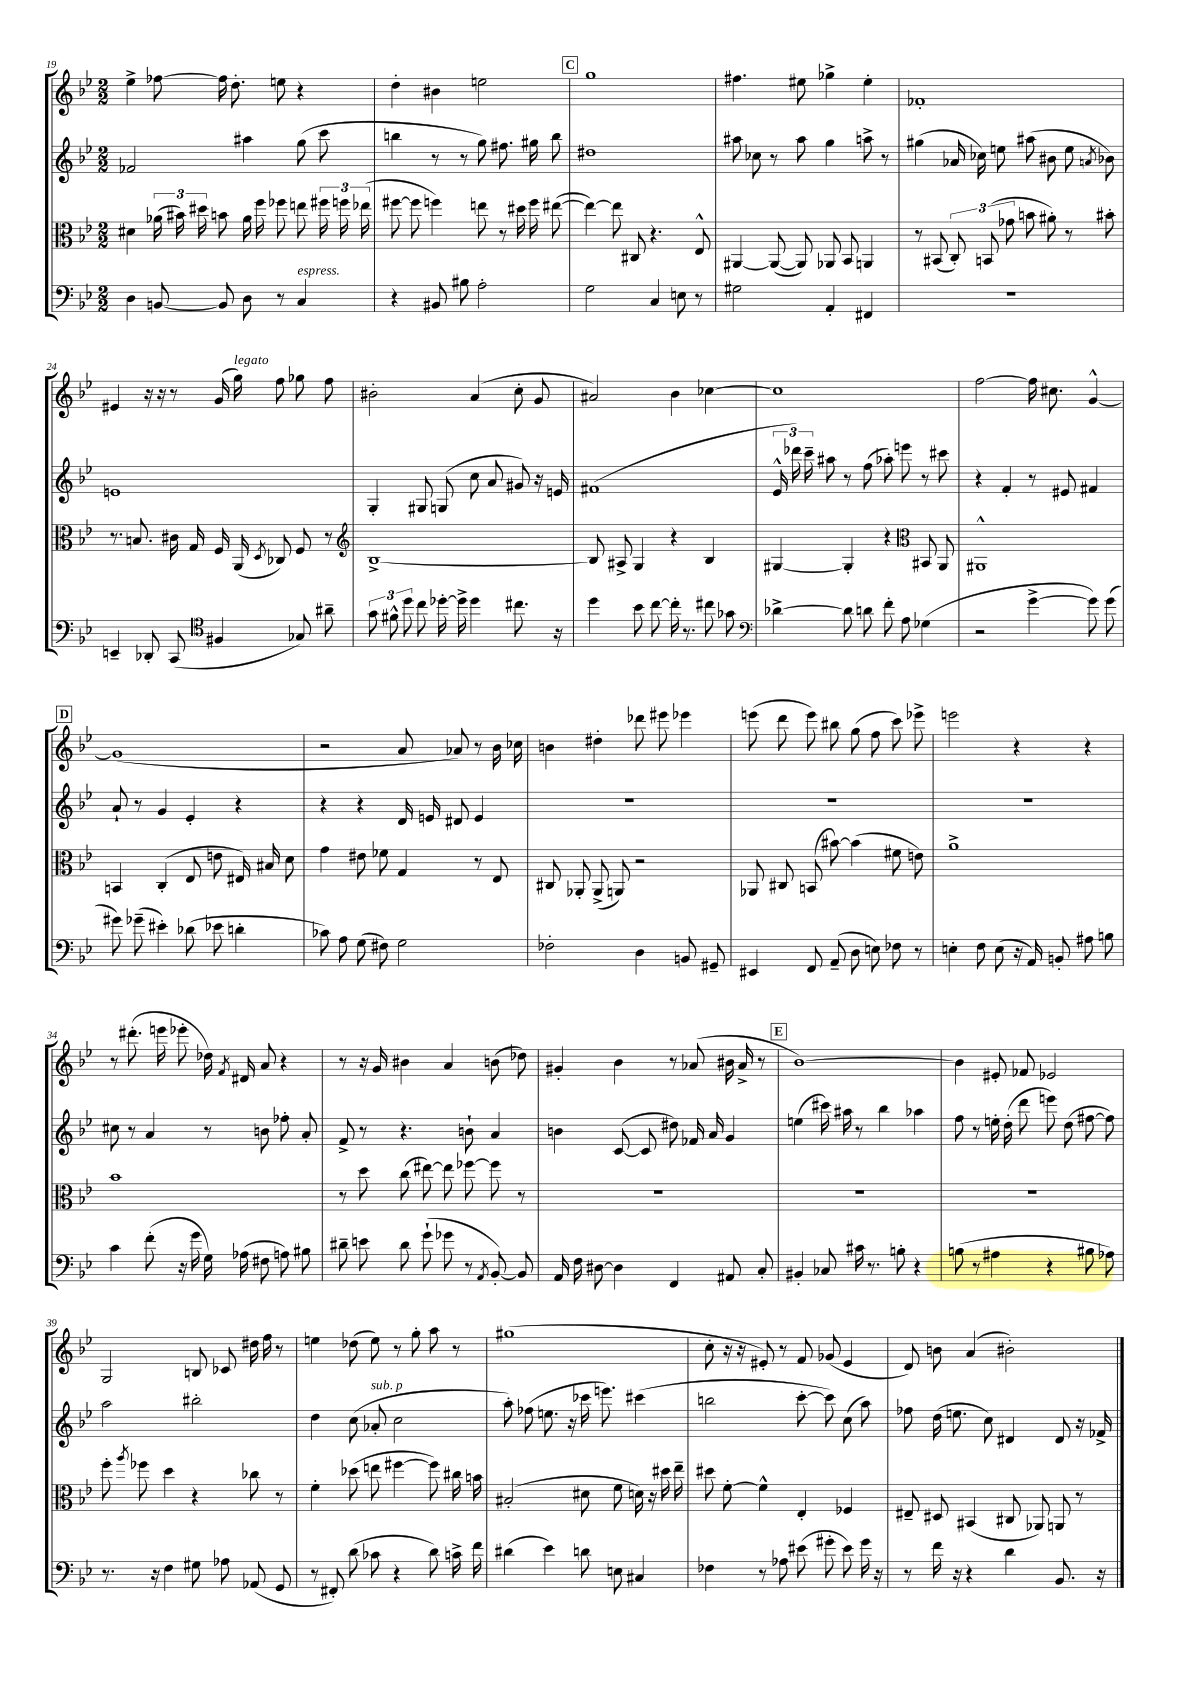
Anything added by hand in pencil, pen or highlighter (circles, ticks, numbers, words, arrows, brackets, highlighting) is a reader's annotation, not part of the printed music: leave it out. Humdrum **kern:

**kern	**kern	**kern	**kern
*part4	*part3	*part2	*part1
*staff4	*staff3	*staff2	*staff1
*clefF4	*clefC3	*clefG2	*clefG2
*k[b-e-]	*k[b-e-]	*k[b-e-]	*k[b-e-]
*M2/2	*M2/2	*M2/2	*M2/2
=19	=19	=19	=19
4D\	4d#X\	2f-X/	4ee-^\
[8BBn/	(24a-X\	.	[8ff-X\
.	24b#X\)	.	.
.	24dd#X\	.	.
8BB/]	8bn\	.	16ff-\]
.	.	.	8.dd'\
8D\	16a-\	4aa#X\	.
.	16ff\	.	.
8r	8ff-X\	.	8een\
!LO:TX:a:i:t=espress.	!	!	!
4C/	8een\	(8gg\	4r
.	24ff#X\	8ccc\	.
.	24ffn\	.	.
.	(24ee-X\	.	.
=20	=20	=20	=20
4r	[8ff#X\	4bbn\	4dd'\
.	8ff#\]	.	.
8BB#X/	4ffn\)	8r	4b#X\
8B#X\	.	8r	.
2A'\	8een\	8gg\)	2een\
.	8r	8.ff#X\	.
.	16dd#X\	.	.
.	16ff\	16gg#X\	.
.	([8ee#X\	8bb\	.
!!LO:REH:place=s1:t=C
=21	=21	=21	=21
2G\	4ee#\_)	1dd#X	1gg
.	8ee#\]	.	.
.	8C#X/	.	.
4C/	4.r	.	.
8En\	.	.	.
8r	8E-^^/	.	.
=22	=22	=22	=22
2G#X\	[4AA#X/	8aa#X\	4.ff#X\
.	.	8cc-X\	.
.	(8AA#/_	8r	.
.	8AA#/])	8aa#\	8ee#X\
4AA'/	8AA-X/	4gg\	4gg-X^\
.	8BB-/	.	.
4FF#X/	4AAn/	8aan^\	4ee#'\
.	.	8r	.
=23	=23	=23	=23
1r	8r	(4gg#X\	1f-X'
.	(8BB#X/	.	.
.	12C'/)	16a-X/	.
.	.	16cc-X\)	.
.	(12BBn/	.	.
.	.	8een\	.
.	12g-X\	.	.
.	8bn\	(8aa#X\	.
.	8a#X'\)	8b#X\	.
.	8r	8ee\	.
.	.	8qan/	.
.	8b#X'\	8b-X\)	.
!!LO:LB:g=z
=24	=24	=24	=24
4EEn~/	8.r	1en	4e#X/
.	8.Bn/	.	.
8DD-X'/	.	.	16r
.	.	.	16r
(8CC/	16c#X\	.	8r
.	16G/	.	.
*clefC4	*	*	*
4F#X/	16F/	.	(16g/
!	!	!	!LO:TX:a:i:t=legato
.	(16AA/	.	16gg\)
.	8qD/	.	.
.	8C-X/)	.	8ff\
8G-X/)	8F/	.	8gg-X\
8a#X~\	8r	.	8ff\
=25	=25	=25	=25
*	*clefG2	*	*
12g\	[1B-^	4G'/	2b#X'\
12f#X^^\	.	.	.
12dd\	.	.	.
8cc\	.	8G#X/	.
[16dd-X'\	.	(8Gn/	.
16dd-^\]	.	.	.
4dd-\	.	8cc\	(4a/
.	.	8a/	.
8.cc#X\	.	8g#X/)	8cc'\
.	.	16r	8g/
16r	.	16en/	.
=26	=26	=26	=26
4dd\	8B-/]	(1f#X	2a#X/)
.	8A#X^/	.	.
8b-\	4G/	.	.
[8cc\	.	.	.
16cc'\]	4r	.	4b-\
8.r	.	.	.
8cc#X\	4B-/	.	[4cc-X\
8g-X\	.	.	.
=27	=27	=27	=27
*clefF4	*	*	*
[4d-X^\	[4G#X/	24e-^^/	1cc-]
.	.	24ddd-X\)	.
.	.	24ccc~\	.
.	.	8aa#X\	.
8d-\]	4G#'/]	8r	.
8dn\	.	(8ff\	.
8f'\	4r	8aa-X'\)	.
8A\	.	8eeen\	.
*	*clefC3	*	*
(4G-X\	8BB#X/	8r	.
.	8AA/	8ccc#X\	.
=28	=28	=28	=28
2r	1AA#X^^	4r	[2ff\
.	.	4f'/	.
[4g^\	.	8r	16ff\]
.	.	.	8.cc#X\
.	.	8e#X/	.
8g\])	.	4f#X/	[4g^^/
(8g\	.	.	.
!!LO:LB:g=z
!!LO:REH:place=s1:t=D
=29	=29	=29	=29
8g#X\)	4BBn/	8a`/	(1g]
(8g-X~\	.	8r	.
4e#X'\)	(4C'/	4g/	.
(8d-X\	8E-/	4e-'/	.
8e-X\	8en\	.	.
4dn'\	16E#X/)	4r	.
.	16B#X/	.	.
.	8d\	.	.
=30	=30	=30	=30
8c-X\)	4g\	4r	2r
8A\	.	.	.
(8G\	8e#X\	4r	.
8F#X\)	8f-X\	.	.
2G\	4G/	16d/	8a/
.	.	16en/	.
.	.	8d#X/	8a-X/)
.	8r	4e/	8r
.	8E-/	.	16b-\
.	.	.	16cc-X\
=31	=31	=31	=31
2F-X'\	8C#X/	1r	4bn\
.	8AA-X'/	.	.
.	(8AA-^/	.	4dd#X'\
.	8AAn/)	.	.
4D\	2r	.	8ddd-X\
.	.	.	8eee#X\
8BBn/	.	.	4eee-X\
8GG#X~/	.	.	.
=32	=32	=32	=32
4EE#X/	8AA-X/	1r	(8eeen\
.	8C#X/	.	8ddd\
8FF/	(8BBn/	.	8eee\)
(8AA~/	[8b#X\)	.	8bb#X\
8D\	(4b#\]	.	(8gg\
8En\)	.	.	8ff\
8F-X\	8f#X\	.	8ccc\)
8r	8en\)	.	8eee-X^\
=33	=33	=33	=33
4En'\	1a^	1r	2eeen\
8F\	.	.	.
(8E\	.	.	.
16r	.	.	4r
16AA/)	.	.	.
8BBn'/	.	.	.
8A#X\	.	.	4r
8Bn\	.	.	.
!!LO:LB:g=z
=34	=34	=34	=34
4c\	1b-	8cc#X\	8r
.	.	8r	(8.ddd#X'\
(8f'\	.	4a/	.
.	.	.	16eeen\
16r	.	.	8eee-X'\
16g\	.	.	.
16G\)	.	8r	16dd-X\)
.	.	.	8qf/
(16A-X\	.	.	16d#X/
8F#X\	.	8bn\	8a/
8An\)	.	8ff-X'\	4r
8B#X\	.	8a'/	.
=35	=35	=35	=35
8d#X~\	8r	8f^/	8r
8en\	8dd\	8r	16r
.	.	.	16g/
8d#\	(8cc\	4.r	4b#X\
(8g`\	[8ee#X\)	.	.
8g-X\	8ee#\]	.	4a/
8r	[8ff-X\	8bn`\	.
8qAA/	.	.	.
[8BB-'/)	8ff-\]	4a/	(8bn\
8BB-/]	8r	.	8dd-X\)
=36	=36	=36	=36
16AA/	1r	4bn\	4g#X'/
16F\	.	.	.
[8D#X\	.	.	.
4D#\]	.	([8c/	4b-\
.	.	8c/]	.
4FF/	.	8dd#X\)	8r
.	.	16f-X/	(8a-X/
.	.	16a/	.
8AA#X/	.	4g/	16b#X\
.	.	.	16a-^/
8C'/	.	.	8r
!!LO:REH:place=s1:t=E
=37	=37	=37	=37
4BB#X'/	1r	(4een\	[1b-)
8C-X/	.	16ccc#X\)	.
.	.	16aa#X\	.
16c#X\	.	8r	.
8.r	.	.	.
.	.	4bb-\	.
8Bn'\	.	.	.
4r	.	4aa-X\	.
=38	=38	=38	=38
(8Bn\	1r	8ff\	4b-\]
8r	.	8r	.
4A#X\	.	16een'\	8e#X'/
.	.	(16dd'\	.
.	.	8ddd\	8f-X/
4r	.	8eeen\)	2e-X/
.	.	(8dd\	.
8B#X\	.	[8ff#X\	.
8A-X\)	.	8ff#\])	.
!!LO:LB:g=z
=39	=39	=39	=39
8.r	8ff'\	2aa\	2G/
.	8qaa/	.	.
.	8ff-X\	.	.
16r	.	.	.
4F\	4dd\	.	.
8G#X\	4r	2bb#X'\	8Bn/
8A-X\	.	.	8c-X/
(8AA-X/	8cc-X\	.	16dd#X\
.	.	.	16ff\
8GG/	8r	.	8r
=40	=40	=40	=40
8r	4f'\	4dd\	4een\
8FF#X'/)	.	.	.
(8d\	(8dd-X\	(8cc\	(8dd-X\
!	!	!LO:TX:a:i:t=sub. p	!
8c-X\	8een\	8a-X'/	8ee\)
4r	[4ff#X\	2cc\	8r
.	.	.	8gg'\
8d\)	8ff#\])	.	8aa\
16cn^\	16cc#X\	.	8r
16f\	16bn\	.	.
=41	=41	=41	=41
(4d#X\	(2B#X'/	8aa'\)	(1gg#X
.	.	(8ff-X\	.
4e-\)	.	8.een\	.
.	.	16r	.
8dn\	8d#X\	16ccc-X\	.
.	.	8.eeen\)	.
8En\	8f\	.	.
4C#X/	16dn\)	(4ccc#X\	.
.	16r	.	.
.	16dd#X\	.	.
.	16ee-~\	.	.
=42	=42	=42	=42
4F-X\	8dd#X\	2bbn\	8cc'\
.	[8f'\	.	16r
.	.	.	16r
8r	4f^^\]	.	8e#X'/)
8A-X\	.	.	8r
(8e#X\	4E-'/	[8ccc'\	8f/
8g#X'\	.	8ccc\])	(8g-X/
8e#\)	4F-X/	(8cc\	4e#/
16g#\	.	8aa\)	.
16r	.	.	.
=43	=43	=43	=43
8r	8E#X~/	8ff-X\	8d/)
16f\	8D#X/	(16dd\	8bn\
16r	.	8.een\	.
4r	(4BB#X/	.	(4a/
.	.	8cc\)	.
4d\	8C#X/	4d#X/	2b#X'\)
.	8AA-X/)	.	.
8.BB-/	8AAn/	8d#/	.
.	8r	16r	.
16r	.	16f-X^/	.
==	==	==	==
*-	*-	*-	*-
